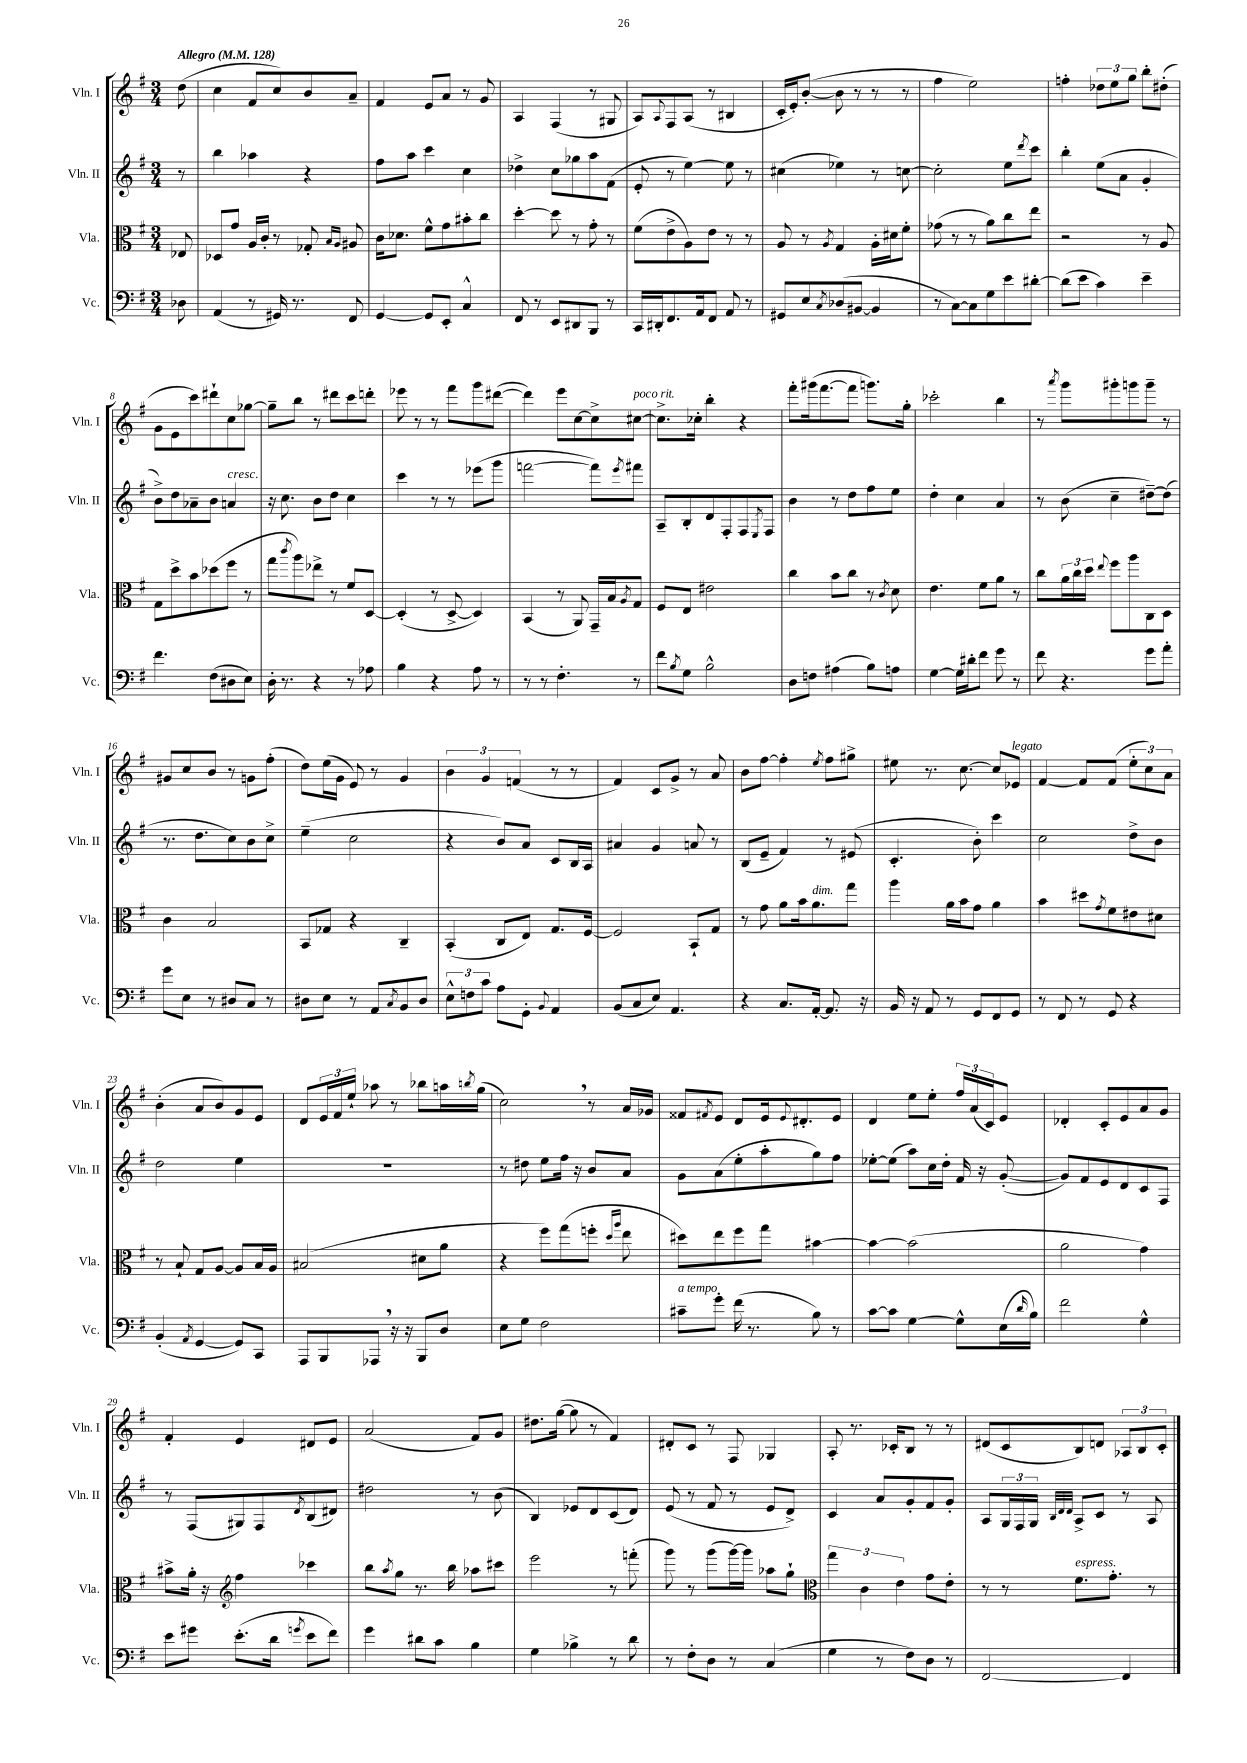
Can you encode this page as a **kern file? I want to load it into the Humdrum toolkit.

**kern	**kern	**kern	**kern
*staff4	*staff3	*staff2	*staff1
*clefF4	*clefC3	*clefG2	*clefG2
*k[f#]	*k[f#]	*k[f#]	*k[f#]
*M3/4	*M3/4	*M3/4	*M3/4
*MM128	*MM128	*MM128	*MM128
8D-	8E-	8r	(8dd
=	=	=	=
(4AA	8D-	4bb	4cc
.	8g	.	.
8r	16A	4aa-	8f#
.	16c'	.	.
16GG#)	8r	.	8cc)
8.r	.	.	.
.	8G-'	4r	8b
.	16qqB	.	.
.	16qqA	.	.
8FF#	8A#	.	8a~
=	=	=	=
[4GG	16c	8ff#	4f#
.	8.d-	.	.
.	.	8aa	.
8GG]	8f#^^	4ccc	8e
8EE'	8g	.	8a
4C^^	8b#'	4cc	8r
.	8cc	.	8g
=	=	=	=
8FF#	[4dd'	4dd-^	4A
8r	.	.	.
8EE	8dd]	8cc	(4F#
8DD#	8r	8gg-	.
8BBB	8g'	8aa	8r
8r	8r	(8f#	8G#
=	=	=	=
16CC	(8f#	8e'	8A)
16DD#'	.	.	.
.	.	.	8qqA
8.FF#	8e^	8r	8F#
.	8A)	[4ee)	(8A
16AA	.	.	.
8FF#	8e	.	8r
8AA	8r	8ee]	4B#
8r	8r	8r	.
=	=	=	=
8GG#	8A	(4cc#	16c'
.	.	.	16e')
8E	8r	.	([8b'
8qC	8qA	.	.
(8D-	4G	4ee-)	8b]
[8BB#	.	.	8r
4BB#]	16A'	8r	8r
.	16d#	.	.
.	8f#'	[8cc	8r
=	=	=	=
8r	(8g-	2cc']	4ff#
[8C)	8r	.	.
8C]	8r	.	2ee)
8G	8a)	.	.
8e	8cc	8ee	.
.	.	8qddd	.
[8d#'	8ee	8ccc	.
=	=	=	=
(8d#]	2r	4bb'	4ff'
8e	.	.	.
4c)	.	(8ee	12dd-
.	.	.	12ee
.	.	8a	.
.	.	.	12gg
4e~	8r	4g'	8bb'
.	8A	.	(8dd#'
=	=	=	=
4.f#	8G	8b^)	8g
.	8dd^	8dd	8e
.	8b	8a-~	8ccc)
(8F#	(8dd-	8b	8ddd#`
8D#	8ff#	4a	8cc
8E)	8r	.	[8gg-
=	=	=	=
16D'	8gg	16r	8gg-~]
8.r	.	8.cc	.
.	8qccc	.	.
.	8aa)	.	8bb
4r	8ee-^	8b	8r
.	8r	8dd	8ddd#
8r	8f#	4cc	8ccc
8A-	[8D	.	8ddd'
=	=	=	=
4B	(4D']	4ccc	8eee-
.	.	.	8r
4r	8r	8r	8r
.	[8D^	8r	8fff#
8A	4D])	(8eee-	8ggg
8r	.	8ggg	([8ddd#
=	=	=	=
8r	(4BB	[2fff	4ddd#])
8r	.	.	.
4.F#'	8r	.	8eee
.	8AA)	.	[8cc
.	16GG~	8fff])	8cc^]
.	16B	.	.
.	8qA	8qeee	.
8r	8G	8fff#	[8cc#
=	=	=	=
8f#	8F#	8A~	8.cc#^]
8qB	.	.	.
8G	8E	8B'	.
.	.	.	16cc-'
2B^^	2e#	8d	4bb'
.	.	8F#'	.
.	.	8F#	4r
.	.	8qE	.
.	.	8F#	.
=	=	=	=
8D	4cc	4b	8fff#'
8F	.	.	(16ggg#
.	.	.	[8.fff#
(4A#	8b	8r	.
.	8cc	8dd	8fff#]
8B)	8r	8ff#	8.ggg)
.	8qc	.	.
8A	8d	8ee	.
.	.	.	16gg'
=	=	=	=
[4G	4.e	4dd'	2ccc-'
16G]	.	4cc	.
16d#'	.	.	.
8f#	8f#	.	.
8g	8a	4a	4bb
8r	8r	.	.
=	=	=	=
8f#	8cc	8r	8r
.	.	.	8qaaa
4.r	24a	(8b	8ggg
.	24cc	.	.
.	24dd	.	.
.	8qqee	.	.
.	8ff#	4cc~	8ggg#'
.	8aa	.	8ggg
8g	8C	[8dd#~)	8ggg~
8a'	8D	(8dd#]	8r
=	=	=	=
8g	4c	8.r	8g#
8E	.	.	8cc
.	.	8.dd	.
8r	2B	.	8b
8D#	.	8cc)	8r
8C	.	8b	8g
8r	.	8cc^	(8ff#'
=	=	=	=
8D#	8BB	(4ee~	8dd)
8E	8G-	.	(16ee
.	.	.	16g
8r	4r	2cc	8e)
8AA	.	.	8r
8qC	.	.	.
8BB	4C~	.	4g
8D#	.	.	.
=	=	=	=
12E^^	(4BB'	4r	6b
12F	.	.	.
12c	.	.	6g
8A	8C	8b)	.
.	.	.	(6f
8GG'	8E)	8a	.
8qqBB	.	.	.
4AA	8.G	8c	8r
.	.	16B	8r
.	[16F#	16A	.
=	=	=	=
(8BB	2F#]	4a#	4f#)
8C	.	.	.
8E)	.	4g	8c
4.AA	.	.	8g^
.	8BB`	8a	8r
.	8G	8r	8a
=	=	=	=
4r	8r	(8B	8b
.	8g	8e~	[8ff#
8.C	8a	4f#)	4ff#']
.	16b	.	.
[16AA'	8.a	.	.
.	.	.	8qee
8.AA]	.	8r	8ff#
.	8gg	(8e#	8gg#^
16r	.	.	.
=	=	=	=
16BB	4aa	4.c'	8ee#
16r	.	.	.
8AA	.	.	8.r
8r	16a	.	.
.	16b	.	[8.cc
8GG	8g	8b')	.
8FF#	4a	4ccc	8cc]
8GG	.	.	8e-
=	=	=	=
8r	4b	2cc	[4f#
8FF#	.	.	.
8r	8dd#	.	8f#]
.	8qg	.	.
8GG	8f#	.	(8f#
4r	8e#	8dd^	12ee'
.	.	.	12cc)
.	8d#	8b	.
.	.	.	12a
=	=	=	=
(4BB'	8r	2dd	(4b'
.	8B`	.	.
8qAA	.	.	.
[4GG	8G	.	8a
.	[8A	.	8b)
8GG])	8A]	4ee	8g
8CC	16B	.	8e
.	16A	.	.
=	=	=	=
8AAA	(2B#	2.r	8d
8BBB	.	.	24e
.	.	.	24f#
.	.	.	24ee`
8AAA-	.	.	8aa-
16r	.	.	8r
16r	.	.	.
8BBB	8d#	.	8bb-
8D	8a	.	16aa
.	.	.	8qbb
.	.	.	(16gg
=	=	=	=
8E	4r	8r	2cc)
8G	.	8dd#	.
2F#	8ff#)	8ee	.
.	(8gg	16ff#	.
.	.	16r	.
.	8ff'	8b	8r
.	16qqdd	.	.
.	16qqaa	.	.
.	8ee	8a	16a
.	.	.	16g-
=	=	=	=
8c#~	8dd#)	8g	8f##
.	.	.	8qf#
8g'	8ee	(8a	8e
(16f#	8ff#	8ee'	8d
8.r	.	.	.
.	8gg	8aa'	16e
.	.	.	8qqe
.	.	.	8.d#'
8B)	[4b#	8gg)	.
8r	.	8ff#	8e
=	=	=	=
[8c	4b#_	[8ee-'	4d
8c]	.	(8ee-]	.
[4G	(2b#]	8aa)	8ee
.	.	16cc	8ee'
.	.	16dd'	.
8G^^]	.	16f#	24ff#
.	.	.	(24a
.	.	16r	.
.	.	.	24c)
(16E	.	([8g'	8e
16qqd	.	.	.
16B)	.	.	.
=	=	=	=
2f#	2a	8g])	4d-'
.	.	8f#	.
.	.	8e	8c'
.	.	8d	8e
4G^^	4g)	8c	8a
.	.	8F#	8g
=	=	=	=
8e	8b#^	8r	4f#'
8g#	16a'	(8F#	.
.	16r	.	.
*	*clefG2	*	*
(8.e'	4ff#	8G#)	4e
.	.	8F#	.
16d	.	.	.
8qg	.	8qd	.
8e	4ccc-	(8B	8d#
8f#)	.	8d#)	8e
=	=	=	=
4g	8bb	2dd#	(2a
.	8qaa	.	.
.	8gg	.	.
8d#	8.r	.	.
8c	.	.	.
.	16bb	.	.
4B	8aa-	8r	8f#)
.	8ccc#	(8b	8g
=	=	=	=
4G	2eee	4B)	8.dd#
.	.	.	([16gg
4B-^	.	8e-	8gg]
.	.	8d	8r
8r	8r	(8c	4f#)
8d	(8fff'	8d)	.
=	=	=	=
8r	8ggg)	(8e	8d#'
8F#'	8r	8r	8c
8D	(8ggg	8f#	8r
8r	[16ggg)	8r	8F#
.	16ggg]	.	.
(4C	8aa-	8e	4G-
.	8gg`	8d^)	.
=	=	=	=
*	*clefC3	*	*
4G	6gg	4c	8A'
.	.	.	8.r
.	6c	.	.
8r	.	8a	.
.	.	.	16c-'
.	6e	.	.
8F#)	.	8g'	8B
8D	8g	8f#	8r
8r	8e'	8g'	8r
=	=	=	=
[2FF#	8r	8A	(8d#
.	8r	24G	8c
.	.	24F#	.
.	.	24G	.
.	.	32qqB	.
.	.	32qqd	.
.	.	32qqd	.
.	8.f#	8A^	8B)
.	.	8c	8d
.	8.g'	.	.
4FF#]	.	8r	12A-
.	.	.	12B
.	8r	8A	.
.	.	.	12c'
==	==	==	==
*-	*-	*-	*-
